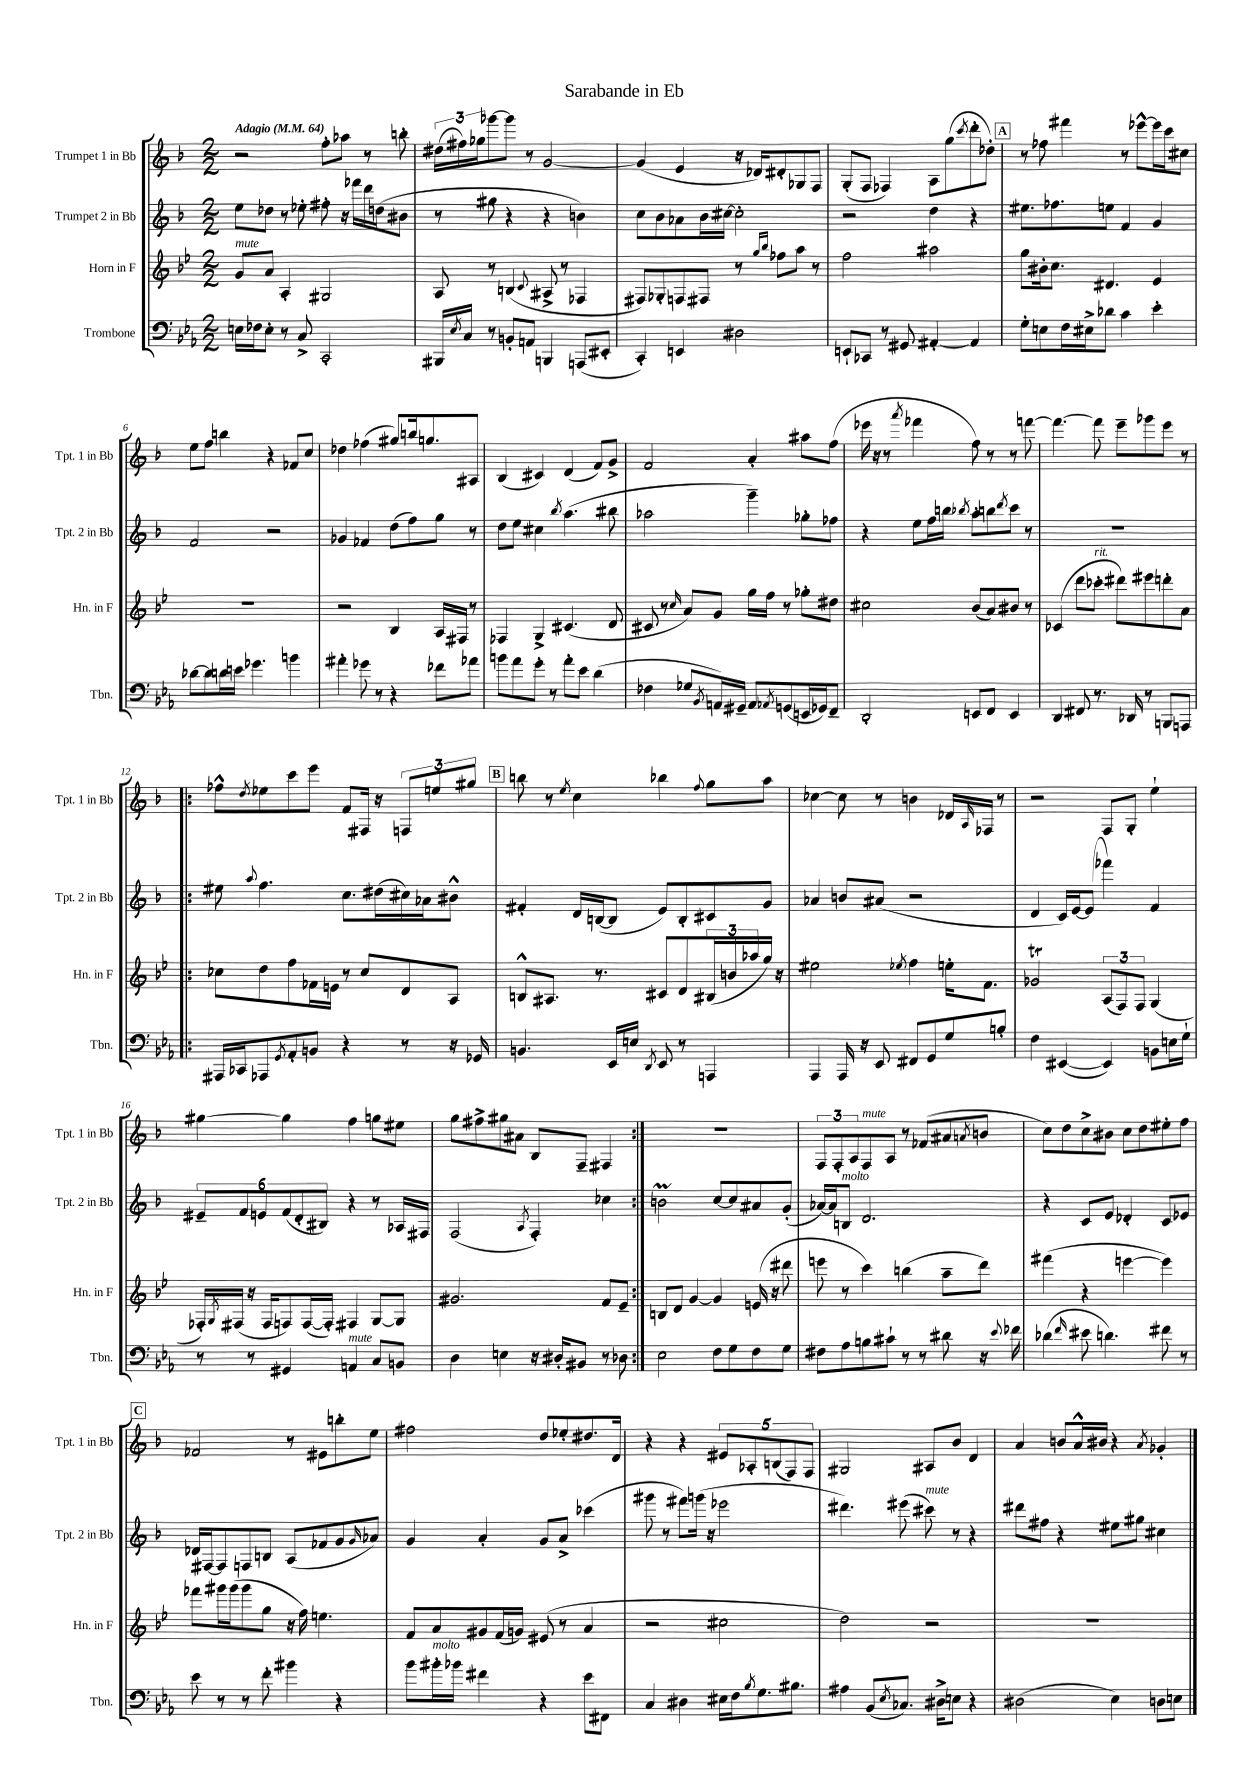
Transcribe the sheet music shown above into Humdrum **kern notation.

**kern	**kern	**kern	**kern
*staff4	*staff3	*staff2	*staff1
*clefF4	*clefG2	*clefG2	*clefG2
*k[b-e-a-]	*k[b-e-]	*k[b-]	*k[b-]
*M2/2	*M2/2	*M2/2	*M2/2
*MM64	*MM64	*MM64	*MM64
16E\LL	8g/L	8ee\L	2r
16F-\J	.	.	.
8E'\J	8a/J	8dd-\J	.
8r	4A'/	8r	.
8C^/	.	8ee-'\	.
2CC'/	2G#/	8ff#'\	8ff'\L
.	.	16r	8aa-\J
.	.	16fff-\LL	.
.	.	16ddd\	8r
.	.	(16dd\J	.
.	.	8b#\J	8bb'\
=	=	=	=
16BBB#/LL	8A/	8r	(24dd#\LL
.	.	.	24ff#\)
8qE-/	.	.	.
16C/JJ	.	.	.
.	.	.	24gg-\J
8r	8r	8gg#\	[8ggg-\
8BB'/L	(4B/	4r	8ggg-\]J
8AA/J	.	.	8r
.	8qqc/	.	.
4BBB/	8A#^/	4r	[2g/
.	8r	.	.
(8AAA/L	4F-/	4b\)	.
8EE#'/J	.	.	.
=	=	=	=
4CC'/)	8F#/L)	8cc\L	(4g/]
.	8G-'/	8b-\	.
4EE/	8F/	8a-\	4e/
.	8F#/J	16b-\L	.
.	.	[16cc#\JJ	.
2D#\	8r	2cc#'\]	16r
.	.	.	16d-/LK)
.	16qqgg/LL	.	.
.	16qqbb-/JJ	.	.
.	8ff-\L	.	8d#'/
.	8aa\J	.	8G-/
.	8r	.	8F/J
=	=	=	=
8EE`/L	2ff\	2r	(8G'/L
8CC-/J	.	.	8F/J
8r	.	.	4F-/)
8GG#/	.	.	.
[4AA#'/	2aa#\	4dd\	8A\L
.	.	.	(8gg\
.	.	.	8qccc/
4AA#/]	.	4r	8ddd'\
.	.	.	8dd-'\J)
=	=	=	=
8G'\L	8gg\L	8.ee#\L	8r
8E\	16b#'\k	.	8ff-\
.	8.cc\J	8.ff-\	.
16F\L	.	.	4fff#\
16E#^\J	.	.	.
8d-\J	4.d#/	8ee\J	.
4c\	.	4f/	8r
.	.	.	[8eee-^^\L
4e-'\	4e-/	4g/	16eee-\]L
.	.	.	16ccc\J
.	.	.	8cc#\J
=	=	=	=
[8d-\L	1r	2f/	8ee\L
8d-\]	.	.	8ff\J
16d\L	.	.	4bb\
16e\JJ	.	.	.
4.g-\	.	.	.
.	.	2r	4r
4b\	.	.	8f-/L
.	.	.	8cc/J
=	=	=	=
4a#'\	2r	4g-/	4dd-\
8g-\	.	4f-/	(4ff-\
8r	.	.	.
4r	4B-/	(8dd\L	8gg#/L)
.	.	8ff\)	16bb/k
.	.	.	8.gg/
8f-\L	16A/LL	8gg\J	.
.	16F#/JJ	.	.
8a-\J	8r	8r	8A#/J
=	=	=	=
8b\L	4F-/	8dd\L	(4B-/
8a-\	.	8ee\J	.
8g'\J	4G^/	4cc#\	4c#/)
8r	.	.	.
.	.	8qbb-/	.
8a-'\L	(4.c#/	(4.aa\	(4d/
8e-\J	.	.	.
(4d\	.	.	8f/L)
.	8d/	8bb#\	8g^/J
=	=	=	=
4F-\	8c#/	2aa-\	2f/
.	8r	.	.
.	16qqcc/	.	.
8G-/L	8a/L)	.	.
8qBB-/	.	.	.
16AA/L)	8g/J	.	.
16GG#~/JJ	.	.	.
8AA/L	16gg\LL	4ggg~\)	4a'/
.	16ff\JJ	.	.
8qAA-/	.	.	.
(8GG/	8r	.	.
16EE/L	8gg-'\L	8gg-'\L	8aa#\L
16GG-/J)	.	.	.
8FF~/J	8dd#\J	8ff-\J	(8ff\J
=	=	=	=
2DD'/	2cc#\	4r	16eee-\
.	.	.	16r
.	.	.	8r
.	.	.	8qaaa/
.	.	8ee\L	4fff-\
.	.	16ff\L	.
.	.	16bb\JJ	.
.	.	8qbb-/	.
8EE/L	(8b-/L	8aa'\L	8ff\)
8FF/J	8a/)	8bb\	8r
.	.	8qddd/	.
4EE/	8b#/J	8ccc\J	8r
.	8r	8r	[8fff\
=	=	=	=
4DD/	(4c-/	1r	4.fff\_
8FF#/	8ddd\L	.	.
8.r	8ccc-'\J	.	8fff\]
.	8ddd#\L)	.	8eee~\L
16DD-/	.	.	.
8r	8eee#\	.	8ggg-\
8BBB/L	8ddd'\	.	8eee\J
8AAA/J	8a\J	.	8r
=!|:	=!|:	=!|:	=!|:
16AAA#/LL	8cc-\L	8ee#\	8ff-^^\L
16CC-/J	.	.	.
.	.	8qqaa/	8qdd/
8AAA-/	8dd\	4.ff\	8ee-\
8qGG/	.	.	.
8AA-'/	8ff\	.	8ccc\
8BB/J	16f-\L	.	8eee\J
.	16e\JJ	.	.
4r	8r	8.cc\L	8f/L
.	8cc-/L	.	16F#/Jk
.	.	(16dd#\L	16r
8r	8d/	16cc#\)	12F/L
.	.	16a-\J	.
.	.	.	12ee/
16r	8A/J	8b#^^\J	.
.	.	.	12gg#/J
16GG-/	.	.	.
=	=	=	=
4.BB/	8B^^/L	4f#'/	8bb\
.	8.A#/J	.	8r
.	.	.	8qee/
.	.	16d/LL	4cc\
.	8.r	([16B/J	.
16EE-/LL	.	8B/]J	.
16E/JJ	.	.	.
8qDD/	.	.	.
8EE-/	8c#/L	8e/L)	4bb-\
8r	8d/	8B'/	.
.	.	.	8qqff/
4AAA/	(24B#/L	8c#/	8gg\L
.	24b/	.	.
.	24aa-/	.	.
.	16gg/JJ)	8g/J	8aa\J
.	16r	.	.
=	=	=	=
4AAA-/	2ee#\	4a-/	[4cc-\
16AAA-/	.	8b/L	8cc-\]
16r	.	.	.
8EE-/	.	(8a#/J	8r
.	8qee-/	.	.
8FF#/L	4ff\	2r	4b\
8GG/	.	.	.
8G/	16ee'\LK	.	16d-/LL
.	.	.	16qqA/
.	8.f\J	.	16F-/JJ
8B'/J	.	.	8r
=	=	=	=
4F\	2g-/	4d/	2r
([4EE#/	.	16c/LL)	.
.	.	[16e/J	.
.	.	(8e/]J	.
4EE#/])	(12A/L	4fff-\)	8F/L
.	12F/)	.	.
.	.	.	8G'/J
.	12F/J	.	.
8BB\L	(4G/	4f/	4ee`\
16E\L	.	.	.
16G`\JJ	.	.	.
=	=	=	=
8r	16F-'/LL)	12e#~/L	[4gg#\
.	8qG/	.	.
.	(16F#/JJ	.	.
.	.	12f/	.
8r	16r	.	.
.	.	12e/	.
.	16F#/LK	.	.
4GG#/	8F/)	(12f/	4gg#\]
.	.	12d'/	.
.	([16F/L	.	.
.	.	12B#/J)	.
.	16F'/]JJ)	.	.
4AA/	4F#/	4r	4ff\
8C/L	[8G/L	8r	8gg\L
8BB/J	8G/]J	16A-/LL	8ee#\J
.	.	16F#/JJ	.
=	=	=	=
4D\	2.g#/	(2F/	8gg\L
.	.	.	8ff#^\
4E\	.	.	8gg#\
.	.	.	8a#\J
.	.	8qA/	.
16r	.	4F'/)	8B-/L
16D#'/LK	.	.	.
8BB#/J	.	.	8F~/J
8r	8f/L	4cc-\	4F#/
8D-\	8e-~/J	.	.
=:|!	=:|!	=:|!	=:|!
2E-\	8B/L	2b\	1r
.	8d/J	.	.
.	[4g/	.	.
8F\L	4g/]	[8cc/L	.
8G\	.	8cc/]	.
8F\	(16e/	8a#/	.
.	16r	.	.
8G\J	8ddd#\	(8g'/J	.
=	=	=	=
8F#\L	8eee\	[16a-/LL)	12F/L
.	.	16a-/]J	.
.	.	.	12F'/
8A-\	8r	8B/J	.
.	.	.	12A/
8B\	4ccc\)	2.d/	8F/
8c#`\J	.	.	8A/J
8r	(4bb\	.	8r
8r	.	.	(8f-/L
8d#\	8aa~\L	.	8a#/
.	.	.	8qa/
16r	8ddd\J)	.	8b/J
8qqe-/	.	.	.
16f-\	.	.	.
=	=	=	=
(4d-\	(4fff#\	4r	8cc\L)
.	.	.	8dd\
16qqf/	.	.	.
8e#\	4r	8c/L	8cc^\
4.d\)	.	8e/J	8b#\J
.	[4eee\	4d-'/	8cc\L
.	.	.	8dd\
8f#\	4eee\])	8c/L	8ee#'\
8r	.	8e-/J	8ff\J
=	=	=	=
8e-\	8fff-\L	16d-/LL	2f-/
.	.	[16F#/J	.
8r	16ggg#\L	8F#/]	.
.	(16ggg#\J	.	.
8r	8ggg#\	8F/	.
8f'\	8gg\J	8B/J	.
4b#\	16r	(8A/L	8r
.	16ff\)	.	.
.	4.ee\	8f-/	8e#\L
4r	.	8g/	8bb'\
.	.	16qqg/	.
.	.	8a-/J)	8ee\J
=	=	=	=
8b-\L	8f/L	4g/	2ff#\
16b#'\L	8a/	.	.
16b-\JJ	.	.	.
4f#\	8g#/	4a'/	.
.	(16f/L	.	.
.	16g/JJ)	.	.
4r	(8e#/	8g/L	8dd/L
.	8r	8a^/J	8ee-'/
8e-\L	4a/	(4ccc-\	8.dd#/
8FF#\J	.	.	.
.	.	.	16d/Jk
=	=	=	=
4C/	2r	8ggg#\	4r
.	.	8r	.
4D#\	.	8fff#\L)	4r
.	.	(16ggg\Jk	.
.	.	16r	.
16E#\LL	2cc#\	2eee-\	10e#/L
16F\J	.	.	.
.	.	.	10A-'/
8qB-/	.	.	.
8.G\	.	.	.
.	.	.	(10B/
.	.	.	10F/)
8.B#\J	.	.	.
.	.	.	10F/J
=	=	=	=
4A#\	2dd\)	4.ddd#\)	2G#/
(8BB-/L	.	.	.
8qE-/	.	.	.
8.C-/J)	.	(8eee#\	.
.	2r	8ccc#\)	8A#/L
16D#^\LK	.	.	.
8E\J	.	8r	8b-/J
4r	.	4r	4d/
=	=	=	=
(2D#\	1r	8ddd#\L	4a/
.	.	8ff#\J	.
.	.	4r	8b/L
.	.	.	16a^^/L
.	.	.	16b#/JJ
4E-\)	.	8ee#\L	4r
.	.	8gg#\J	.
.	.	.	8qa/
8D\L	.	4cc#\	4g-'/
8E\J	.	.	.
==	==	==	==
*-	*-	*-	*-
